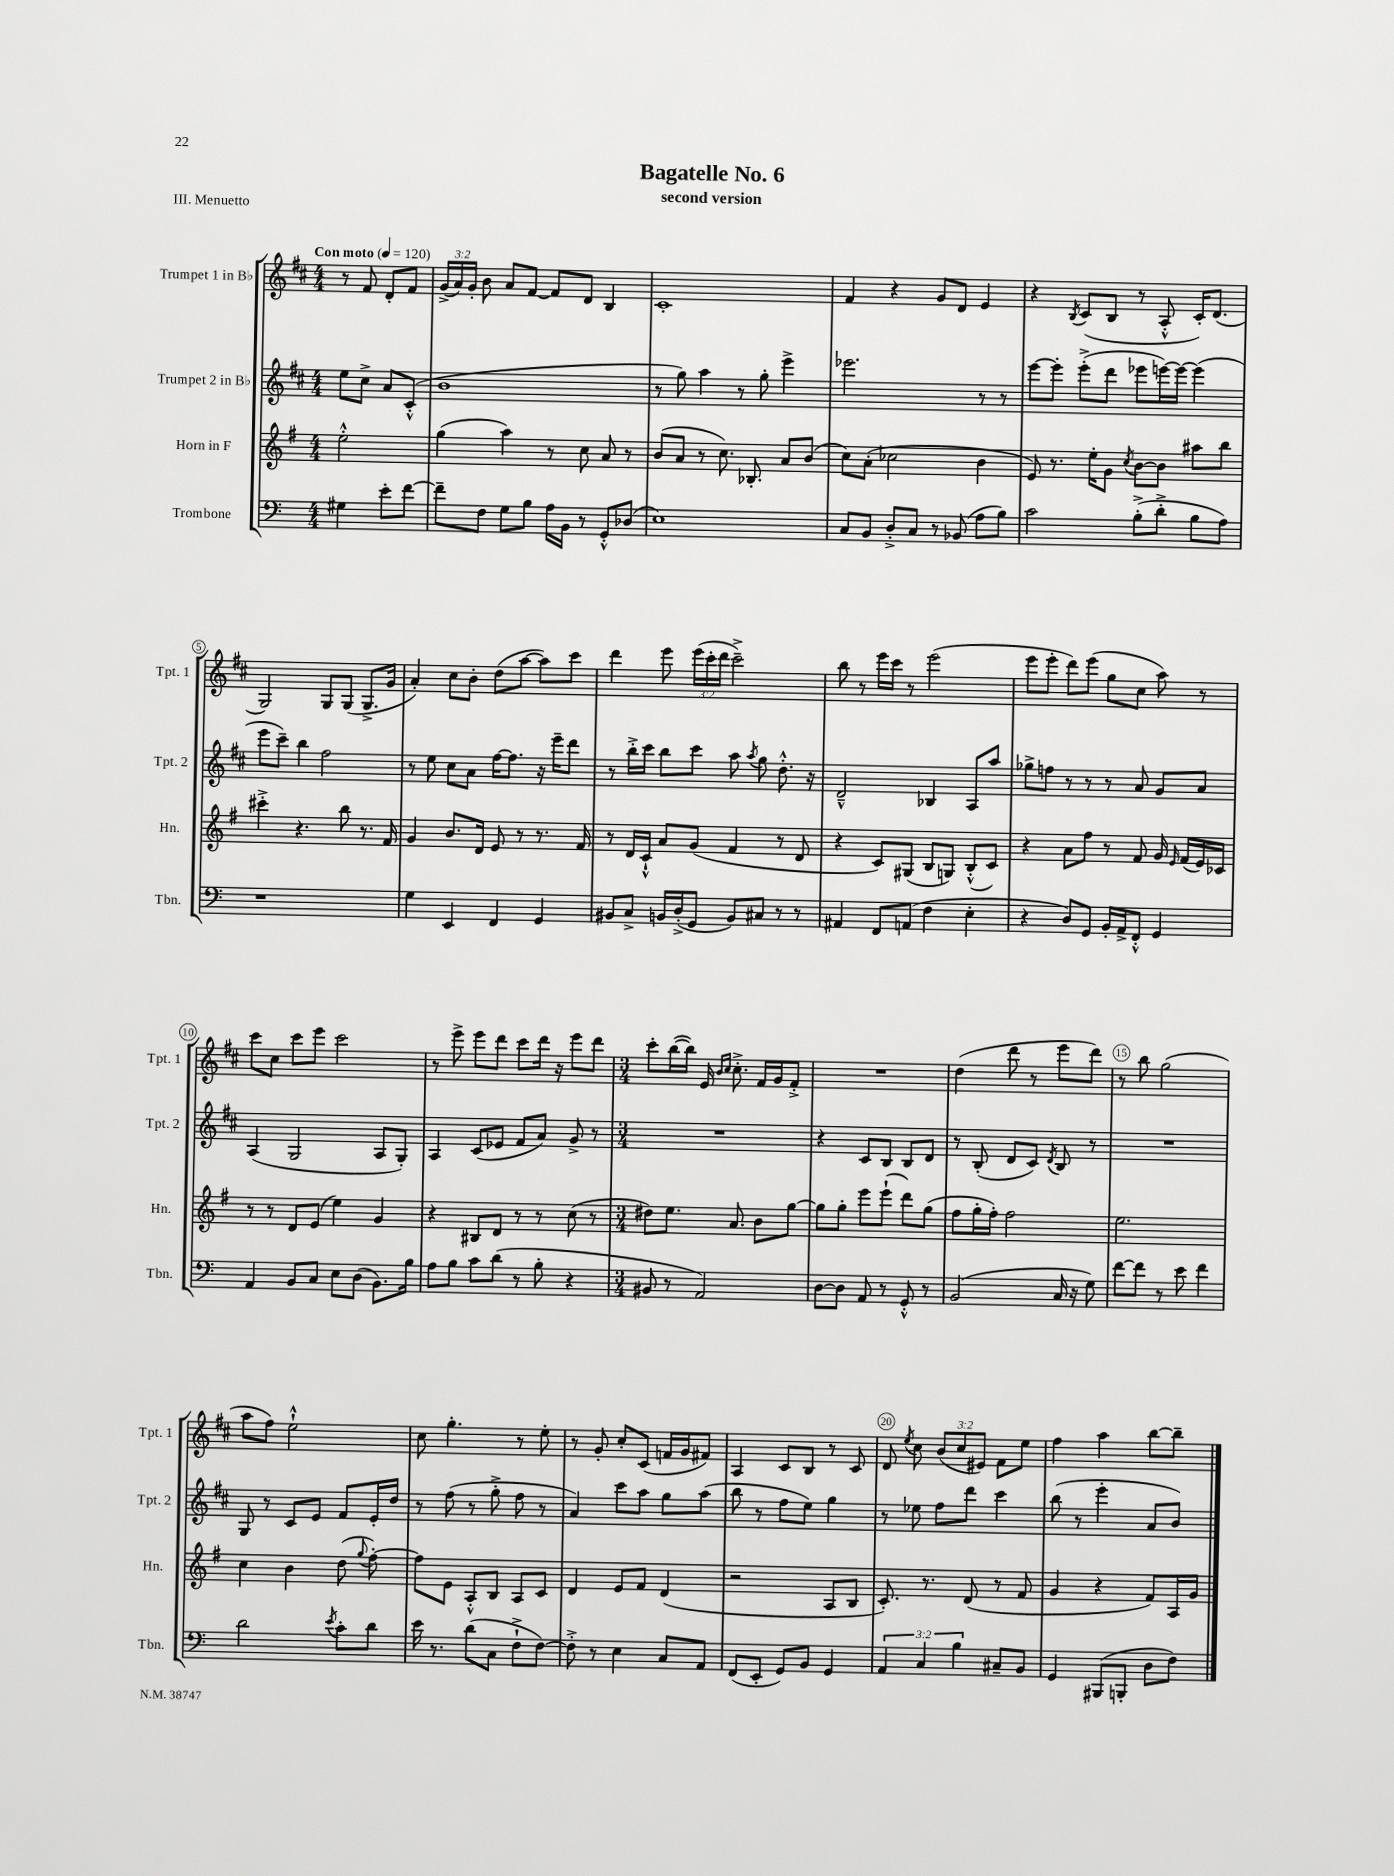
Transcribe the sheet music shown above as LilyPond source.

\header { title = "Bagatelle No. 6" subtitle = "second version" piece = "III. Menuetto" }
<<
\new StaffGroup <<
\new Staff = "s0" \with { instrumentName = "Trumpet 1 in Bb" shortInstrumentName = "Tpt. 1" } {
    \clef treble \key d \major \numericTimeSignature \time 4/4 \override Staff.TupletNumber.text = #tuplet-number::calc-fraction-text \partial 2 \tempo "Con moto" 4 = 120
    \autoBeamOff r8 fis'8 d'8[-. fis'8] |
    \tuplet 3/2 { g'16[->( a'16) g'16]-. } b'8 a'8[ fis'8]~ fis'8[ d'8] b4 |
    cis'1-. |
    fis'4 r4 g'8[ d'8] e'4 |
    r4 \acciaccatura { b8 } cis'8[( b8] r8 a8-.-^ cis'16[-.) d'8.]( |
    g2) g8[ g8]( g8.[-> g'16] |
    a'4-.) cis''8[ b'8]-. d''8[( a''8]~ a''8[) cis'''8] |
    d'''4 e'''8 \tuplet 3/2 { e'''16[( cis'''16-. d'''16] } cis'''2--->) |
    b''8 r8 e'''16[ cis'''16] r8 e'''2( |
    e'''8[ e'''8]-. d'''8[) e'''8]( g''8[ cis''8] a''8) r8 |
    cis'''8[ cis''8] cis'''8[ e'''8] cis'''2 |
    r8 e'''8-> e'''8[ d'''8] cis'''8[ d'''16] r16 e'''8[ d'''8] |
    \numericTimeSignature \time 3/4 cis'''8[-. b''16~( b''16]) e'16 \grace { b'16[ cis''16] } cis''8.-.-> fis'16[ g'16 fis'8]-.-> |
    R2. |
    d''4( d'''8 r8 e'''8[ d'''8]) |
    r8 b''8 g''2( |
    a''8[ fis''8]) e''2-!-^ |
    cis''8 g''4.-. r8 e''8-. |
    r8 g'8-. cis''8[-. cis'8]( f'16[ g'16 fis'8]) |
    a4 cis'8[ b8] r8 cis'8 |
    d'8 \acciaccatura { e''8 } cis''8 \tuplet 3/2 { b'8[( cis''8 eis'8]) } fis'8[ e''8] |
    fis''4 a''4 b''8[~ b''8]-- \bar "|." |
}
\new Staff = "s1" \with { instrumentName = "Trumpet 2 in Bb" shortInstrumentName = "Tpt. 2" } {
    \clef treble \key d \major \numericTimeSignature \time 4/4 \partial 2
    \autoBeamOff e''8[ cis''8]-> a'8[ cis'8]-.-^( |
    b'1 |
    r8 g''8) a''4 r8 g''8-. e'''4-> |
    ees'''2. r8 r8 |
    e'''8[~ e'''8]-. e'''8[-.->( d'''8] ees'''8[ e'''16~) e'''16]~ e'''4( |
    e'''8[ cis'''8]--) b''4 fis''2 |
    r8 e''8 cis''8[ a'8] fis''16[~ fis''8.] r16 e'''16[-- d'''8] |
    r8 b''16[-.-> cis'''16] b''8[ cis'''8] a''8 \acciaccatura { a''8 } g''8 d''8.-.-^ r16 |
    d'2---^ bes4 a8[ a''8] |
    ges''8[-> f''8] r8 r8 r8 a'8 g'8[ a'8] |
    a4( g2 a8[ g8]-.) |
    a4 cis'8[( ees'8] fis'8[ a'8]) g'8-> r8 |
    \numericTimeSignature \time 3/4 R2. |
    r4 cis'8[ b8] b8[ d'8] |
    r8 b8-.( d'8[ cis'8]) \acciaccatura { d'8 } b8 r8 |
    R2. |
    g8 r8 cis'8[ e'8] fis'8[ e'16-. d''16] |
    r8 fis''8( r8 g''8-.-> fis''8 r8 |
    a'4) cis'''8[ a''8] g''8[ a''8]( |
    b''8 r8 fis''8[ e''8]) g''4 |
    r8 ees''8 fis''8[ d'''8] cis'''4 |
    b''8( r8 e'''4-. a'8[ b'8]) \bar "|." |
}
\new Staff = "s2" \with { instrumentName = "Horn in F" shortInstrumentName = "Hn." } {
    \clef treble \key g \major \numericTimeSignature \time 4/4 \partial 2
    \autoBeamOff e''2-.-^ |
    g''4( a''4) r8 c''8 a'8 r8 |
    b'8[( a'8] r8 c''8.) bes8.-. a'8[ b'8]( |
    c''8[) a'8]-.( ces''2 b'4 |
    e'8) r8. e''16[-. g'8] \acciaccatura { c''8 } b'8[~ b'8] ais''8[ b''8] |
    cis'''4-.-> r4. b''8 r8. fis'16 |
    g'4 b'8.[ d'16] e'8 r8 r8. fis'16 |
    r8 d'16[ c'16]-!-^ a'8[ g'8]( fis'4 r8 d'8 |
    r4 c'8[) gis8]( b8[ g8]) b8[-.-^( c'8]) |
    r4 a'8[ fis''8] r8 fis'8 g'16 \grace { e'16 } fis'16[( e'16) ces'16] |
    r8 r8 d'8[ e'8]( e''4) g'4 |
    r4 bis8[ d'8] r8 r8 c''8( r8 |
    \numericTimeSignature \time 3/4 dis''8[) e''8.] a'8. b'8[ g''8]~ |
    g''8[ g''8]-. e'''8[ e'''8]-!( d'''8[) g''8]( |
    fis''8[ g''16-. fis''16]-.) fis''2 |
    e''2. |
    c''4 b'4 d''8( \appoggiatura { g''8 } fis''8~-.) |
    fis''8[ e'8] a8[-.-^ b8] a8[ c'8] |
    d'4 e'8[ fis'8] d'4( |
    r2 a8[ b8] |
    c'8.-.) r8. d'8( r8 fis'8 |
    g'4 r4 fis'8[) a16 g'16] \bar "|." |
}
\new Staff = "s3" \with { instrumentName = "Trombone" shortInstrumentName = "Tbn." } {
    \clef bass \key c \major \numericTimeSignature \time 4/4 \override Staff.TupletNumber.text = #tuplet-number::calc-fraction-text \partial 2
    \autoBeamOff gis4 e'8[-. f'8]~ |
    f'8[-- f8] g8[ b8] a16[ b,16] r8 g,8[-.-^ des8]( |
    e1) |
    c8[ b,8] d8[-.-> c8] r8 bes,8( a8[ b8]) |
    c'2 b8[-.->( d'8]-.-> b8[ a8]) |
    r1 |
    g4 e,4 f,4 g,4 |
    bis,8[ c8]-> b,16[ d16-.->( g,8] b,8[) cis8] r8 r8 |
    ais,4 f,8[ a,8]( f4 e4-. |
    r4 d8[) g,8] b,16[-. a,16-> f,8]-.-^ g,4 |
    a,4 b,8[ c8] e8[ d8]( b,8.[) b16] |
    a8[ b8] c'8[ d'8]( r8 b8-. r4 |
    \numericTimeSignature \time 3/4 bis,8 r8 a,2) |
    d8[~ d8] a,8 r8 g,8-.-^ r8 |
    b,2( c16 r16 g8) |
    f'8[~ f'8] r8 e'8 f'4 |
    d'2 \acciaccatura { e'8 } c'8[-. d'8] |
    e'16 r8. d'8[( c8] f8[-!-> f8]~) |
    f8-.-> r8 e4 c8[ a,8] |
    f,8[( e,8]-. g,8[) b,8] g,4 |
    \tuplet 3/2 { a,4 c4 b4 } cis8[-- b,8] |
    g,4 bis,,8[( b,,8]-. d8[ f8]) \bar "|." |
}
>>
>>
\layout { \context { \Score \override BarNumber.break-visibility = ##(#f #t #t) barNumberVisibility = #(every-nth-bar-number-visible 5) \override BarNumber.stencil = #(make-stencil-circler 0.1 0.3 ly:text-interface::print) } }
